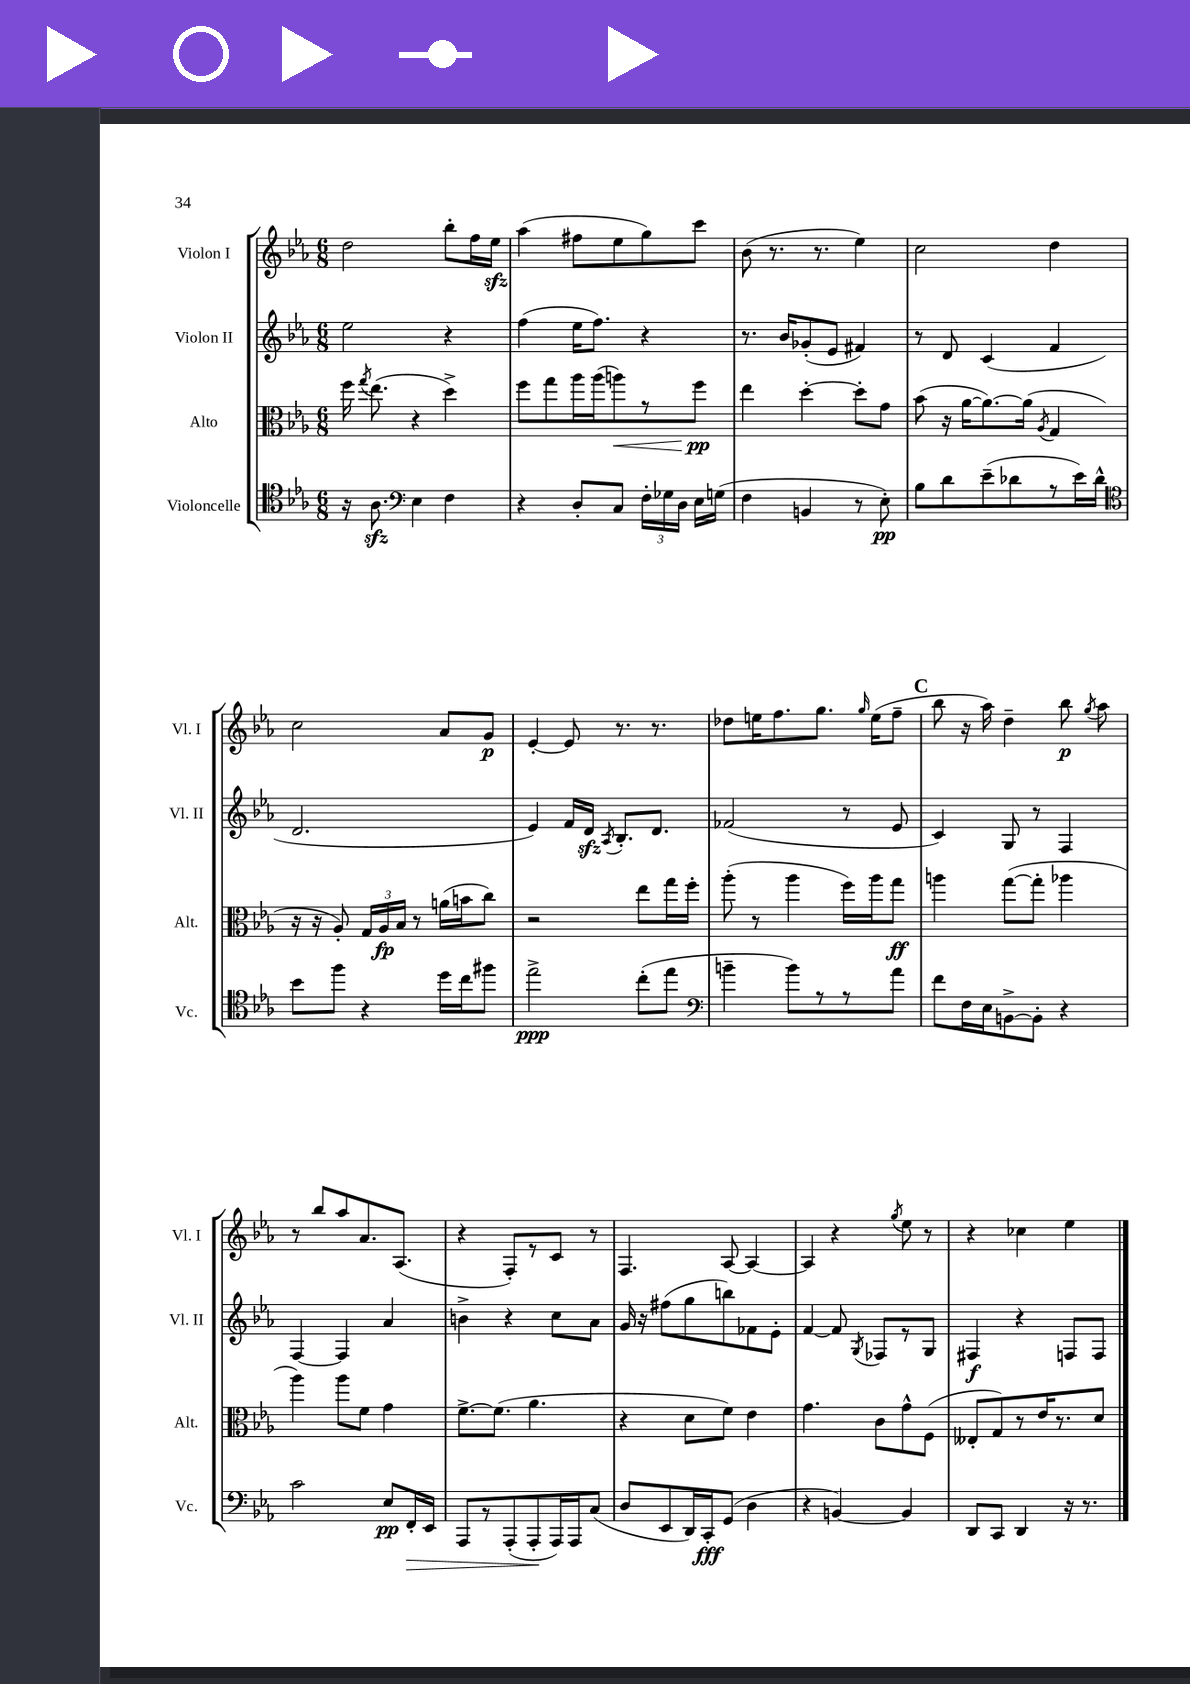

**kern	**dynam	**kern	**dynam	**kern	**dynam	**kern	**dynam
*part4	*part4	*part3	*part3	*part2	*part2	*part1	*part1
*staff4	*staff4	*staff3	*staff3	*staff2	*staff2	*staff1	*staff1
*I"Violoncelle	*	*I"Alto	*	*I"Violon II	*	*I"Violon I	*
*I'Vc.	*	*I'Alt.	*	*I'Vl. II	*	*I'Vl. I	*
*clefC4	*	*clefC3	*	*clefG2	*	*clefG2	*
*k[b-e-a-]	*	*k[b-e-a-]	*	*k[b-e-a-]	*	*k[b-e-a-]	*
*M6/8	*	*M6/8	*	*M6/8	*	*M6/8	*
=13	=13	=13	=13	=13	=13	=13	=13
16r	.	16ff\	.	2ee-\	.	2dd\	.
.	.	8qgg/	.	.	.	.	.
8.A-zz\	.	(8.ee-\	.	.	.	.	.
*clefF4	*	*	*	*	*	*	*
4E-\	.	4r	.	.	.	.	.
4F\	.	4dd^\)	.	4r	.	8bb-'\L	.
.	.	.	.	.	.	16ff\L	.
.	.	.	.	.	.	16ee-zz\JJ	.
=14	=14	=14	=14	=14	=14	=14	=14
4r	.	8ff\L	.	(4ff\	.	(4aa-\	.
.	.	8gg\	.	.	.	.	.
8D'/L	.	16aa-\L	.	16ee-\KL	.	8ff#X\L	.
.	.	(16aa-\J	.	8.ff\J)	.	.	.
!	!	!	!LO:HP:b	!	!	!	!
8C/J	.	8aan\)	<	.	.	8ee-\	.
24F'\LL	.	8r	.	4r	.	8gg\)	.
24G-X\	.	.	.	.	.	.	.
24D\JJ	.	.	.	.	.	.	.
16E-\LL	.	8ff\J	pp	.	.	8ccc\J	.
(16Gn\JJ	.	.	.	.	.	.	.
.	.	.	[	.	.	.	.
=15	=15	=15	=15	=15	=15	=15	=15
4F\	.	4ee-\	.	8.r	.	(8b-\	.
.	.	.	.	.	.	8.r	.
.	.	.	.	16b-/KL	.	.	.
4BBn/	.	[4dd'\	.	(8g-X'/	.	.	.
.	.	.	.	.	.	8.r	.
.	.	.	.	8e-/J	.	.	.
8r	.	8dd'\L]	.	4f#X/)	.	4ee-\)	.
8E-'\)	pp	8g\J	.	.	.	.	.
=16	=16	=16	=16	=16	=16	=16	=16
8B-\L	.	(8b-\	.	8r	.	2cc\	.
8d\	.	16r	.	8d/	.	.	.
.	.	[16a-\KL	.	.	.	.	.
(8e-~\	.	8.a-\_)	.	(4c/	.	.	.
8d-X\	.	.	.	.	.	.	.
.	.	(16a-\Jk]	.	.	.	.	.
.	.	8qA-/	.	.	.	.	.
8r	.	4G/	.	4f/	.	4dd\	.
16e-\L)	.	.	.	.	.	.	.
16d-^^\JJ	.	.	.	.	.	.	.
!!LO:LB:g=z
=17	=17	=17	=17	=17	=17	=17	=17
*clefC4	*	*	*	*	*	*	*
8b-\L	.	16r	.	2.d/	.	2cc\	.
.	.	16r	.	.	.	.	.
8ff\J	.	8A-'/)	.	.	.	.	.
4r	.	24G/LL	.	.	.	.	.
.	.	24A-/	fp	.	.	.	.
.	.	24B-/JJ	.	.	.	.	.
.	.	8r	.	.	.	.	.
16dd\LL	.	(16an\LL	.	.	.	8a-/L	.
16cc\J	.	16bn\J	.	.	.	.	.
8ff#X\J	.	8cc\J)	.	.	.	8g/J	p
=18	=18	=18	=18	=18	=18	=18	=18
2ee-^\	ppp	2r	.	4e-/)	.	[4e-'/	.
.	.	.	.	16f/LL	.	8e-/]	.
.	.	.	.	16dzz/JJ	.	.	.
.	.	.	.	8qA-/	.	.	.
.	.	.	.	8.B-'/L	.	8.r	.
(8cc'\L	.	8ee-\L	.	.	.	.	.
.	.	.	.	8.d/J	.	8.r	.
8ee-\J	.	16gg\L	.	.	.	.	.
.	.	16ff'\JJ	.	.	.	.	.
=19	=19	=19	=19	=19	=19	=19	=19
*clefF4	*	*	*	*	*	*	*
4bn~\	.	(8aa-'\	.	(2f-X/	.	8dd-X\L	.
.	.	8r	.	.	.	16een\K	.
.	.	.	.	.	.	8.ff\	.
8b\L)	.	4aa-\	.	.	.	.	.
8r	.	.	.	.	.	8.gg\J	.
8r	.	16ff\LL)	.	8r	.	.	.
.	.	.	.	.	.	16qqgg/	.
.	.	16aa-\J	.	.	.	(16ee\KL	.
8a-\J	.	8gg\J	ff	8e-/	.	8ff~\J	.
!!LO:REH:place=s1:t=C
=20	=20	=20	=20	=20	=20	=20	=20
8f\L	.	4aan\	.	4c/)	.	8bb-\	.
16F\L	.	.	.	.	.	16r	.
16E-\J	.	.	.	.	.	16aa-\)	.
[8BBn^\	.	([8gg\L	.	8G/	.	4dd~\	.
8BB'\J]	.	8gg'\J]	.	8r	.	.	.
4r	.	4aa-X\	.	4F/	.	8bb-\	p
.	.	.	.	.	.	8qgg/	.
.	.	.	.	.	.	8aa-\	.
!!LO:LB:g=z
=21	=21	=21	=21	=21	=21	=21	=21
2c\	.	4aa-\)	.	[4F/	.	8r	.
.	.	.	.	.	.	8bb-/L	.
.	.	8aa-\L	.	4F/]	.	8aa-/	.
.	.	8f\J	.	.	.	8.a-/	.
8E-/L	pp	4g\	.	4a-/	.	.	.
.	.	.	.	.	.	(8.A-/J	.
!	!LO:HP:b	!	!	!	!	!	!
16FF'/L	>	.	.	.	.	.	.
16EE-/JJ	.	.	.	.	.	.	.
=22	=22	=22	=22	=22	=22	=22	=22
8AAA-/L	.	[8.f^\L	.	4bn^\	.	4r	.
8r	.	.	.	.	.	.	.
.	.	(8.f\J]	.	.	.	.	.
(8AAA-'/	.	.	.	4r	.	8F'/L)	.
8AAA-'/	.	4.a-\	.	.	.	8r	.
16AAA-/L)	]	.	.	8cc\L	.	8c/J	.
16AAA-/J	.	.	.	.	.	.	.
(8C/J	.	.	.	8a-\J	.	8r	.
=23	=23	=23	=23	=23	=23	=23	=23
8D/L	.	4r	.	16g/	.	4.F/	.
.	.	.	.	16r	.	.	.
8EE-/	.	.	.	(8ff#X\L	.	.	.
16DD/L)	.	8d\L	.	8gg\	.	.	.
16CC'/J	fff	.	.	.	.	.	.
(8GG/J	.	8f\J)	.	8bbn\)	.	[8A-/	.
4D\	.	4e-\	.	8f-X\	.	4A-/_	.
.	.	.	.	8e-'\J	.	.	.
=24	=24	=24	=24	=24	=24	=24	=24
4r	.	4.g\	.	[4f/	.	4A-/]	.
[4BBn/)	.	.	.	8f/]	.	4r	.
.	.	.	.	8qG/	.	.	.
.	.	8c\L	.	8F-X/L	.	.	.
.	.	.	.	.	.	8qgg/	.
4BB/]	.	8g^^\	.	8r	.	8ee-\	.
.	.	(8F\J	.	8G/J	.	8r	.
=25	=25	=25	=25	=25	=25	=25	=25
8DD/L	.	8E--X'/L	.	4F#X/	f	4r	.
8CC/J	.	8G/)	.	.	.	.	.
4DD/	.	8r	.	4r	.	4cc-X\	.
.	.	16e-/K	.	.	.	.	.
.	.	8.r	.	.	.	.	.
16r	.	.	.	8Fn/L	.	4ee-\	.
8.r	.	.	.	.	.	.	.
.	.	8d/J	.	8F/J	.	.	.
==	==	==	==	==	==	==	==
*-	*-	*-	*-	*-	*-	*-	*-
